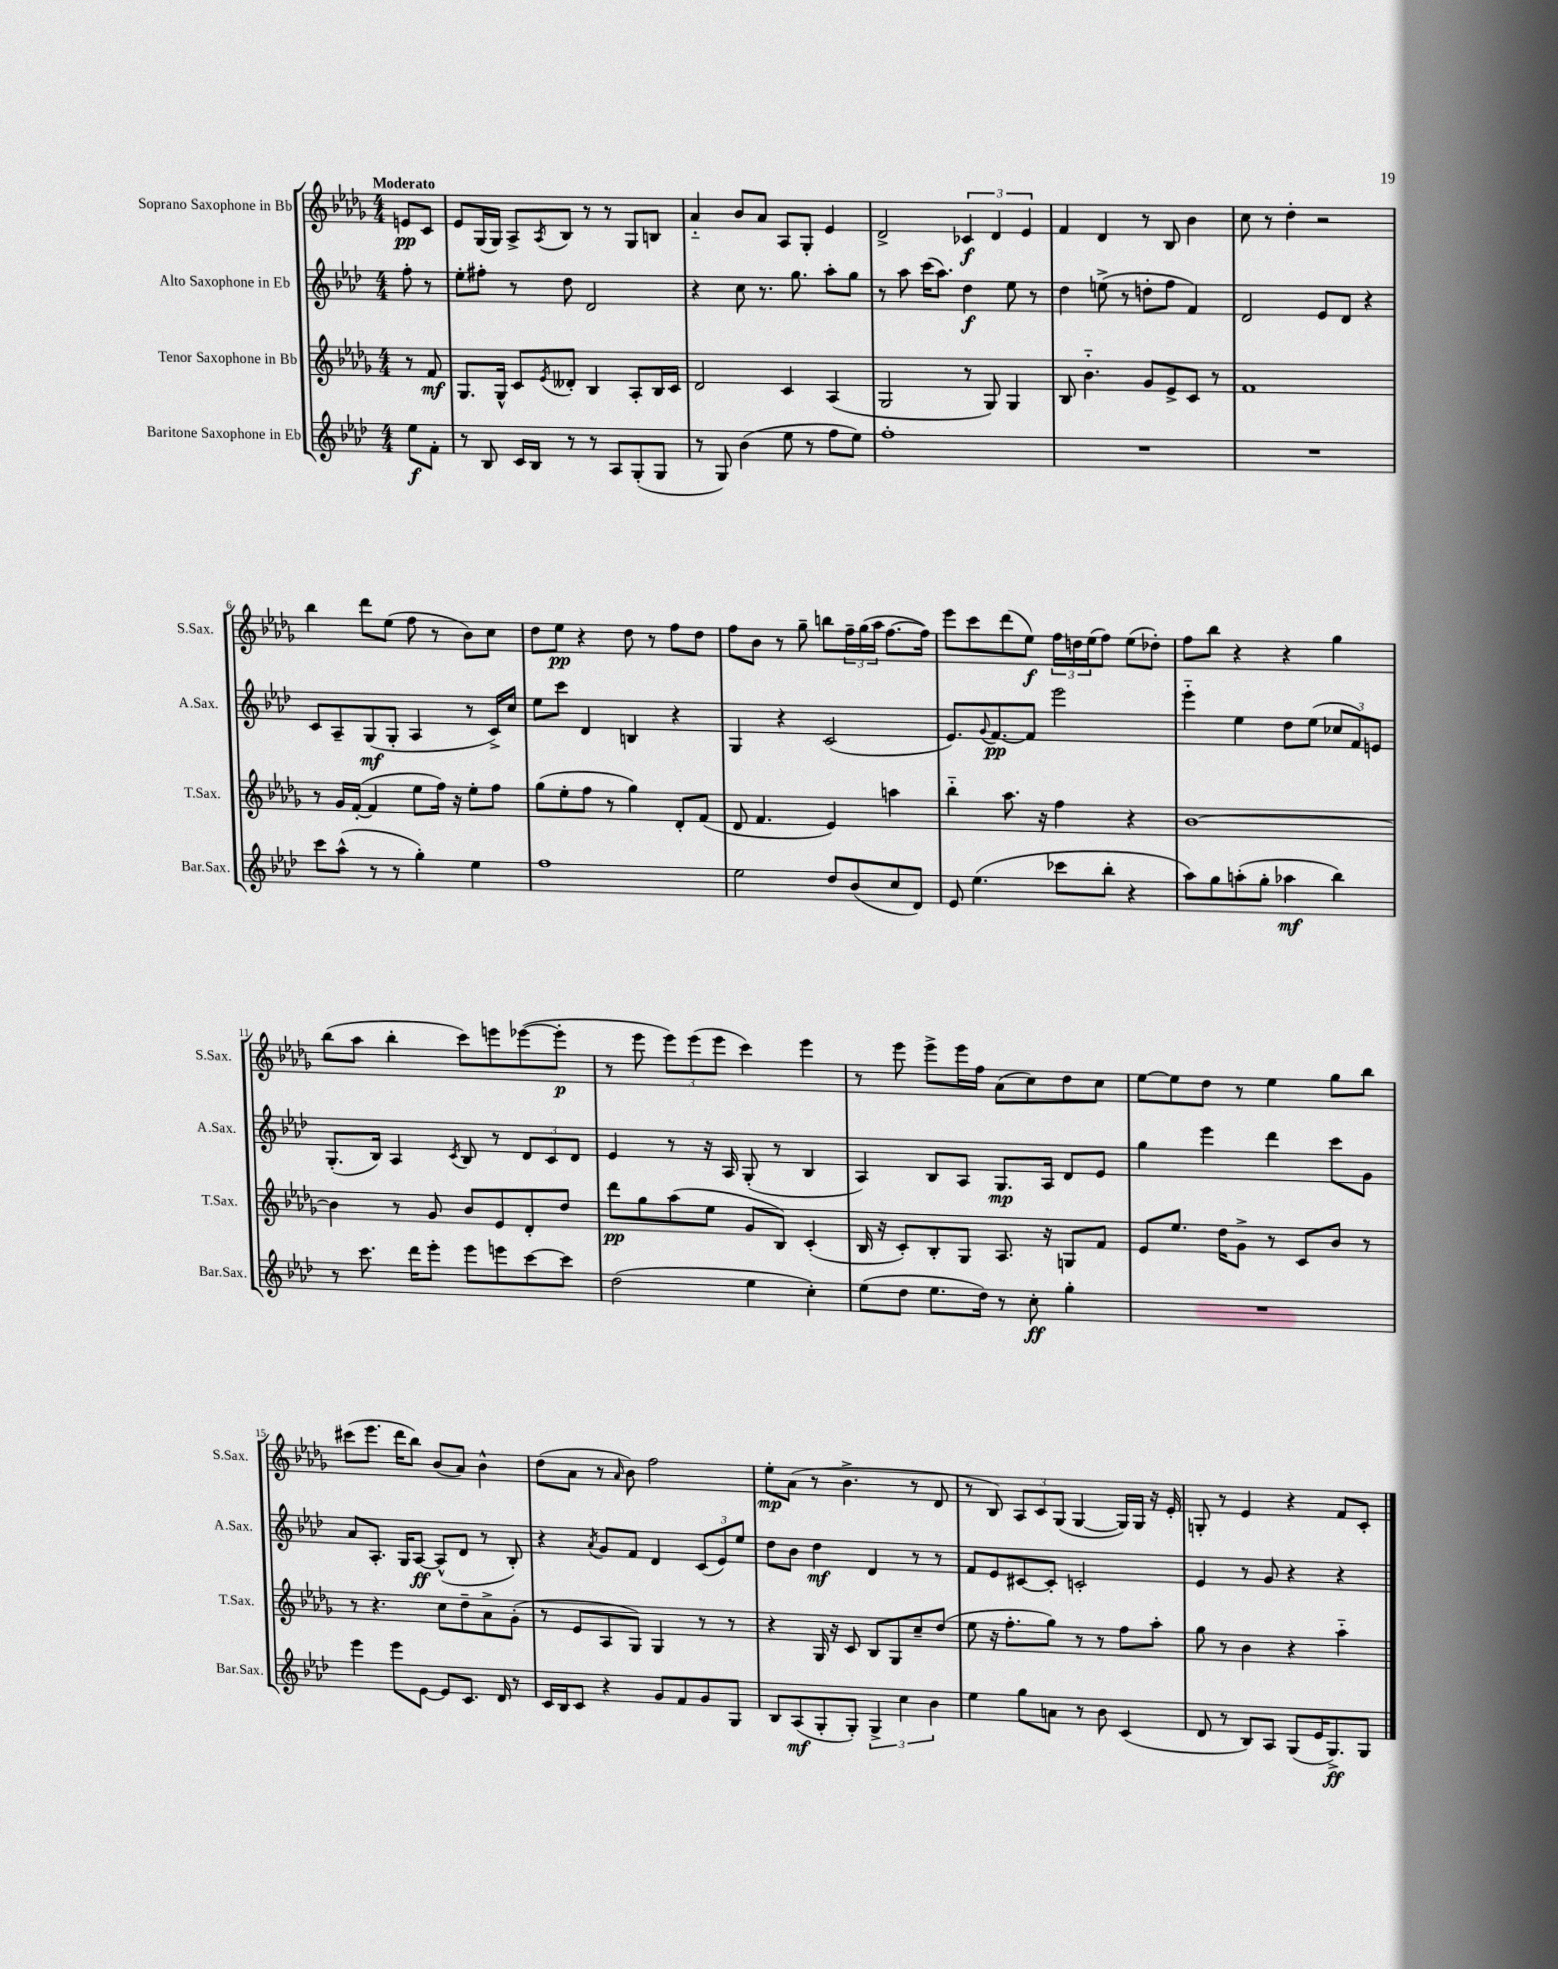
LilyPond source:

<<
\new StaffGroup <<
\new Staff = "s0" \with { instrumentName = "Soprano Saxophone in Bb" shortInstrumentName = "S.Sax." } {
    \clef treble \key des \major \numericTimeSignature \time 4/4 \partial 4 \tempo "Moderato"
    e'8\pp c'8 |
    ees'8 ges16( ges16) aes8-> \acciaccatura { aes8 } bes8 r8 r8 ges8 b8 |
    aes'4-_ bes'8 aes'8 aes8 ges8-. ees'4 |
    des'2-> \tuplet 3/2 { ces'4\f des'4 ees'4 } |
    f'4 des'4 r8 bes8 bes'4 |
    c''8 r8 des''4-. r2 |
    bes''4 des'''8 ees''8( f''8 r8 bes'8) c''8 |
    des''8 ees''8\pp r4 des''8 r8 f''8 des''8 |
    f''8 bes'8 r8 ges''8-- b''8 \tuplet 3/2 { f''16-- ges''16( aes''16 } f''8.~ f''16) |
    ees'''8 c'''8 des'''8( ees''8\f) \tuplet 3/2 { f''16 d''16 ees''16( } f''8) ees''8( des''8-.) |
    f''8 bes''8 r4 r4 ges''4 |
    bes''8( aes''8 bes''4-. c'''8) e'''8 ees'''8~( ees'''8-.\p |
    r8 ees'''8 \tuplet 3/2 { ees'''8) ees'''8( ees'''8 } c'''4) ees'''4 |
    r8 ees'''8 ees'''8-> ees'''16 f''16 aes'8( c''8) des''8 c''8 |
    ees''8~ ees''8 des''8 r8 ees''4 ges''8 bes''8 |
    cis'''8( ees'''8. des'''16 bes''8) bes'8( aes'8) bes'4-^ |
    des''8( aes'8 r8 \grace { aes'16 } bes'8) f''2 |
    ees''8-.\mp aes'8( r8 bes'4.-> r8 des'8 |
    r8 bes8) \tuplet 3/2 { aes8 c'8 ges8( } ges4~ ges16) ges16 r16 ees'16-. |
    g8-. r8 ees'4 r4 f'8 c'8-. \bar "|." |
}
\new Staff = "s1" \with { instrumentName = "Alto Saxophone in Eb" shortInstrumentName = "A.Sax." } {
    \clef treble \key aes \major \numericTimeSignature \time 4/4 \partial 4
    f''8-. r8 |
    ees''8-. fis''8-. r8 des''8 des'2 |
    r4 c''8 r8. g''8. aes''8-. g''8 |
    r8 aes''8 c'''16( aes''8.) des''4\f ees''8 r8 |
    des''4 e''8->( r8 d''8-. f''8 f'4) |
    des'2 ees'8 des'8 r4 |
    c'8 aes8-- g8\mf( g8-. aes4 r8 c'16->) c''16 |
    ees''8 c'''8 des'4 b4 r4 |
    g4 r4 c'2( |
    ees'8.) \appoggiatura { g'8 } f'8.~\pp f'8 ees'''2 |
    ees'''4-_ ees''4 des''8 ees''8( \tuplet 3/2 { ces''8 f'8) e'8 } |
    g8.-.( bes16) aes4 \acciaccatura { c'8 } bes8 r8 \tuplet 3/2 { des'8 c'8 des'8 } |
    ees'4 r8 r16 aes16 g8-.( r8 bes4 |
    aes4) bes8 aes8 g8.\mp aes16 des'8 ees'8 |
    g''4 ees'''4 des'''4 c'''8 g'8 |
    aes'8 aes8.-. g16 aes8~\ff aes8-^( des'8 r8 bes8-.) |
    r4 \acciaccatura { aes'8 } g'8 f'8 des'4 \tuplet 3/2 { c'8( ees'8) ees''8 } |
    des''8 bes'8 des''4\mf des'4 r8 r8 |
    f'8 ees'8 cis'8~ cis'8-. c'2-. |
    ees'4 r8 g'8 r4 r4 \bar "|." |
}
\new Staff = "s2" \with { instrumentName = "Tenor Saxophone in Bb" shortInstrumentName = "T.Sax." } {
    \clef treble \key des \major \numericTimeSignature \time 4/4 \partial 4
    r8 f'8\mf |
    ges8. ges16-^ c'8 \acciaccatura { ees'8 } deses'8-. bes4 aes8-. bes16 c'16 |
    des'2 c'4 aes4( |
    ges2 r8 ges8) ges4 |
    bes8 bes'4.-_ ges'8 ees'8-> c'8 r8 |
    f'1 |
    r8 ges'16 f'16~-.( f'4 ees''8 f''16) r16 ees''8-. f''8 |
    ges''8( ees''8-. f''8 r8 ges''4) des'8-. f'8( |
    des'8 f'4. ees'4) a''4 |
    bes''4-_ aes''8. r16 f''4 r4 |
    bes'1~ |
    bes'4 r8 ges'8 bes'8 ees'8 des'8-. des''8 |
    des'''8\pp ges''8 aes''8( ees''8 ges'8 bes8) c'4-.( |
    bes16 r16 c'8-.) bes8-. ges8 aes8. r16 g8 f'8 |
    ees'8 ees''8. des''16 ges'8-> r8 c'8 bes'8 r8 |
    r8 r4. c''8 des''8-- aes'8-> ges'8-.( |
    r8 ees'8 aes8 ges8) ges4 r8 r8 |
    r4 ges16 r16 c'8 bes8 ges8 c''8-- des''8( |
    ees''8 r16 f''8.-. ges''8) r8 r8 f''8 aes''8-. |
    ges''8 r8 bes'4 r4 aes''4-_ \bar "|." |
}
\new Staff = "s3" \with { instrumentName = "Baritone Saxophone in Eb" shortInstrumentName = "Bar.Sax." } {
    \clef treble \key aes \major \numericTimeSignature \time 4/4 \partial 4
    ees''8\f f'8-. |
    r8 bes8 c'16 bes16 r8 r8 aes8 g8-.( g8 |
    r8 g8) bes'4( ees''8 r8 f''8 ees''8) |
    f''1-. |
    R1 |
    R1 |
    c'''8 aes''8-^( r8 r8 g''4-.) ees''4 |
    f''1 |
    ees''2 des''8 bes'8( c''8 des'8) |
    ees'8 ees''4.( ces'''8 bes''8-. r4 |
    aes''8) g''8 a''8-.( g''8-. aes''4\mf bes''4) |
    r8 c'''8. des'''16 ees'''8-. ees'''8 e'''8 c'''8~ c'''8 |
    des''2( ees''4 c''4-.) |
    ees''8( des''8 ees''8. des''16) r8 c''8-.\ff g''4-. |
    R1 |
    ees'''4 ees'''8 ees'8~ ees'8 c'8. des'16 r8 |
    c'16 bes16 c'8 r4 g'8 f'8 g'8 g8 |
    bes8 aes8\mf( g8-. g8-.) \tuplet 3/2 { g4-> c''4 bes'4 } |
    ees''4 g''8 a'8 r8 bes'8 c'4( |
    des'8 r8 bes8) aes8 g8( ees'16 g8.->\ff) g8 \bar "|." |
}
>>
>>
